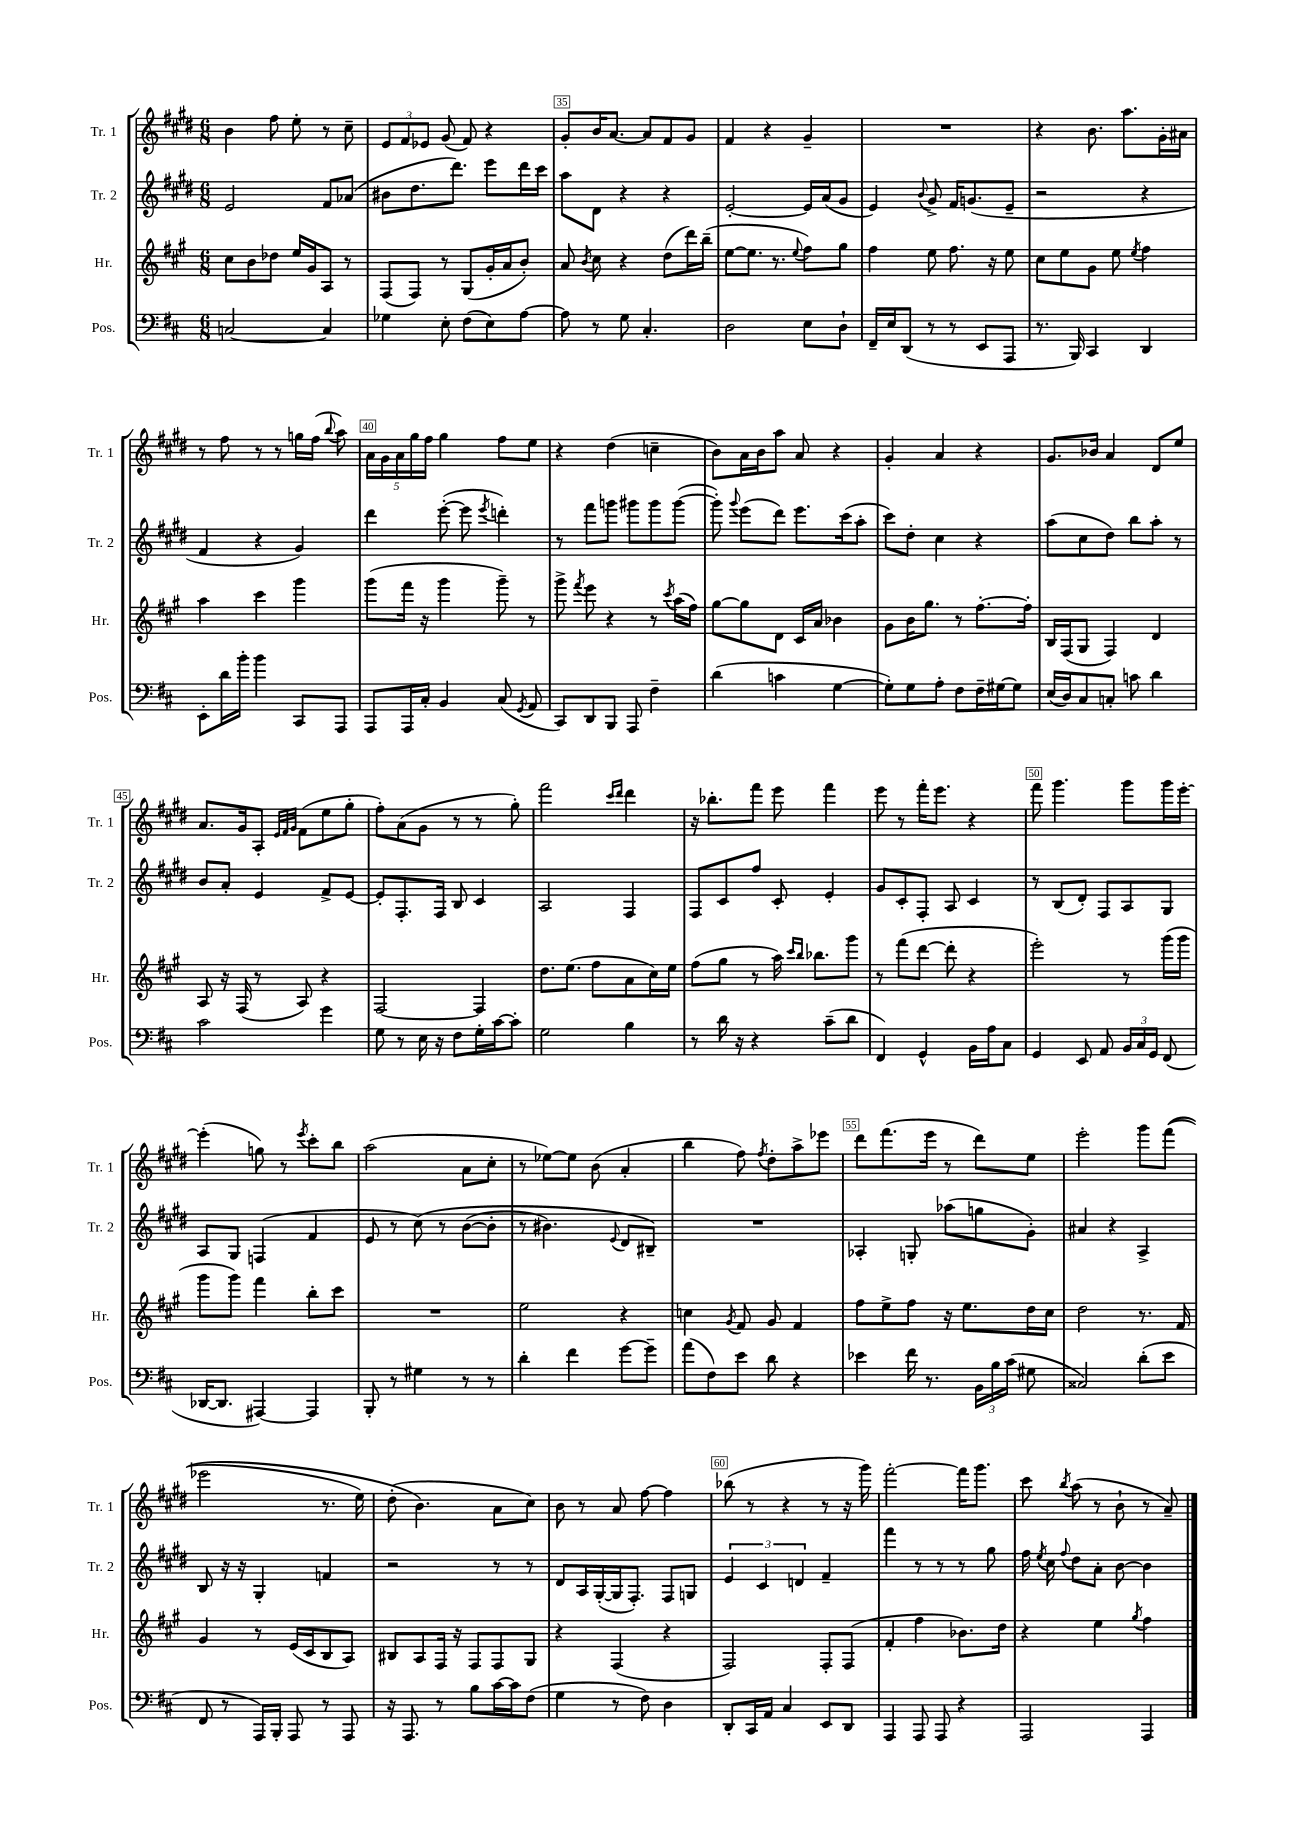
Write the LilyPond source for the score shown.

<<
\new StaffGroup <<
\new Staff = "s0" \with { instrumentName = "Tr. 1" shortInstrumentName = "Tr. 1" } {
    \clef treble \key e \major \numericTimeSignature \time 6/8
    \autoBeamOff b'4 fis''8 e''8-. r8 cis''8-- |
    \tuplet 3/2 { e'8[ fis'8 ees'8] } gis'8( fis'8) r4 |
    gis'8[-. b'16 a'8.]~ a'8[ fis'8 gis'8] |
    fis'4 r4 gis'4-- |
    R2. |
    r4 b'8. a''8.[ gis'16-. ais'16] |
    r8 fis''8 r8 r8 g''16[ fis''16]( \appoggiatura { b''8 } a''8) |
    \tuplet 5/4 { a'16[ gis'16 a'16 gis''16 fis''16] } gis''4 fis''8[ e''8] |
    r4 dis''4( c''4-- |
    b'8[) a'16 b'16 a''8] a'8 r4 |
    gis'4-. a'4 r4 |
    gis'8.[ bes'16] a'4 dis'8[ e''8] |
    a'8.[ gis'16 a8]-. \grace { e'32[ fis'32 gis'32] } fis'8[( e''8 gis''8]-. |
    fis''8[-.) a'8( gis'8] r8 r8 gis''8-.) |
    fis'''2 \grace { cis'''16[ dis'''16] } dis'''4 |
    r16 bes''8.[-. fis'''8] e'''8 fis'''4 |
    e'''8 r8 fis'''16[-. e'''8.] r4 |
    fis'''8 gis'''4. gis'''8[ gis'''16 e'''16]~-. |
    e'''4-.( g''8) r8 \acciaccatura { e'''8 } cis'''8[-. b''8] |
    a''2( a'8[ cis''8]-. |
    r8 ees''8[~) ees''8] b'8( a'4-. |
    b''4 fis''8) \acciaccatura { fis''8 } dis''8[-. a''8-> ees'''8] |
    dis'''8[ fis'''8.( e'''16] r8 dis'''8[) e''8] |
    e'''2-. gis'''8[ fis'''8](\( |
    ees'''2 r8. e''16) |
    dis''8-.( b'4.\) a'8[ cis''8]) |
    b'8 r8 a'8 fis''8~ fis''4 |
    bes''8( r8 r4 r8 r16 gis'''16) |
    fis'''2~-. fis'''16[ gis'''8.] |
    cis'''8 \acciaccatura { b''8 } a''8( r8 b'8-! r8 a'8--) \bar "|." |
}
\new Staff = "s1" \with { instrumentName = "Tr. 2" shortInstrumentName = "Tr. 2" } {
    \clef treble \key e \major \numericTimeSignature \time 6/8
    \autoBeamOff e'2 fis'8[ aes'8]( |
    bis'8[ dis''8. dis'''8.]) e'''8[ dis'''16 cis'''16] |
    a''8[ dis'8] r4 r4 |
    e'2~-. e'16[ a'16( gis'8] |
    e'4) \appoggiatura { b'8 } gis'8-> fis'16[ g'8.( e'8]-- |
    r2 r4 |
    fis'4 r4 gis'4) |
    dis'''4 e'''8~-.( e'''8 \acciaccatura { e'''8 } d'''4-.) |
    r8 fis'''8[ g'''8] gis'''8[ gis'''8 gis'''8]~( |
    gis'''8-.) \appoggiatura { gis'''8 } e'''8[( dis'''8]) e'''8.[ cis'''16( a''8]-. |
    cis'''8[) dis''8]-. cis''4 r4 |
    a''8[( cis''8 dis''8]) b''8[ a''8]-. r8 |
    b'8[ a'8]-. e'4 fis'8[-> e'8]~ |
    e'8[-. fis8.-. fis16] b8 cis'4 |
    a2 fis4 |
    fis8[ cis'8 fis''8] cis'8-. e'4-. |
    gis'8[ cis'8-. fis8]-. a8 cis'4 |
    r8 b8[( dis'8]-.) fis8[ a8 gis8] |
    a8[ gis8] f4( fis'4 |
    e'8 r8 cis''8)\( r8 b'8[~( b'8]-. |
    r8 bis'4.) \appoggiatura { e'8 } dis'8[ bis8]--\) |
    R2. |
    aes4-. g8-. aes''8[( g''8 gis'8]-.) |
    ais'4 r4 a4-> |
    b8 r16 r16 gis4-. f'4 |
    r2 r8 r8 |
    dis'8[ a16 gis16~-.( gis16 fis8.]-.) fis8[ g8] |
    \tuplet 3/2 { e'4 cis'4 d'4 } fis'4-- |
    fis'''4 r8 r8 r8 gis''8 |
    fis''16 \acciaccatura { e''8 } cis''16 \appoggiatura { fis''8 } dis''8[ a'8]-. b'8~ b'4 \bar "|." |
}
\new Staff = "s2" \with { instrumentName = "Hr." shortInstrumentName = "Hr." } {
    \clef treble \key a \major \numericTimeSignature \time 6/8
    \autoBeamOff cis''8[ b'8 des''8] e''16[ gis'16 a8] r8 |
    fis8[( fis8]) r8 gis8[( gis'16-. a'16 b'8]-.) |
    a'8 \acciaccatura { b'8 } cis''8 r4 d''8[( d'''16) b''16]--( |
    e''8[~ e''8.] r8. \appoggiatura { e''8 } fis''8[) gis''8] |
    fis''4 e''8 fis''8. r16 e''8 |
    cis''8[ e''8 gis'8] e''8 \acciaccatura { e''8 } fis''4 |
    a''4 cis'''4 gis'''4 |
    gis'''8[( fis'''16] r16 gis'''4 gis'''8--) r8 |
    gis'''8-> \acciaccatura { fis'''8 } e'''8 r4 r8 \acciaccatura { cis'''8 } a''16[( fis''16]) |
    gis''8[~ gis''8 d'8] cis'16[ a'16] bes'4 |
    gis'8[ b'16 gis''8.] r8 fis''8.[~-. fis''16]-. |
    b16[ fis16( gis8] fis4) d'4 |
    a8 r16 fis16( r8 a8) r4 |
    fis2~ fis4 |
    d''8.[ e''8.]( fis''8[ a'8 cis''16) e''16] |
    fis''8[( gis''8] r8 a''16) \grace { cis'''16[ b''16] } bes''8.[ gis'''8] |
    r8 fis'''8[( d'''8]~ d'''8-. r4 |
    e'''2-.) r8 gis'''16[( gis'''16] |
    gis'''8[ gis'''8]) fis'''4 b''8[-. cis'''8] |
    R2. |
    e''2 r4 |
    c''4 \acciaccatura { gis'8 } fis'8 gis'8 fis'4 |
    fis''8[ e''8-> fis''8] r16 e''8.[ d''16 cis''16] |
    d''2 r8. fis'16 |
    gis'4 r8 e'16[( cis'16 b8 a8]) |
    bis8[ a8 fis16] r16 fis8[ fis8 gis8] |
    r4 fis4( r4 |
    fis2) fis8[-. fis8]( |
    fis'4-. fis''4 bes'8.[) d''16] |
    r4 e''4 \acciaccatura { gis''8 } fis''4 \bar "|." |
}
\new Staff = "s3" \with { instrumentName = "Pos." shortInstrumentName = "Pos." } {
    \clef bass \key d \major \numericTimeSignature \time 6/8
    \autoBeamOff c2~ c4 |
    ges4 e8-. fis8[( e8) a8]~ |
    a8 r8 g8 cis4.-. |
    d2 e8[ d8]-! |
    fis,16[-- e16 d,8]( r8 r8 e,8[ a,,8] |
    r8. b,,16) cis,4 d,4 |
    e,8[-. d'16 b'16]-. b'4 cis,8[ a,,8] |
    a,,8[ a,,16 cis16]-. b,4 cis8( \acciaccatura { g,8 } a,8 |
    cis,8[) d,8 b,,8] a,,8 fis4-- |
    d'4( c'4 g4~ |
    g8[-.) g8 a8]-. fis8[ fis16-- gis16~ gis8] |
    e16[( d16) cis8 c8]-. c'8 d'4 |
    cis'2 g'4 |
    g8 r8 e16 r16 fis8[ g16-. cis'16~ cis'8]-. |
    g2 b4 |
    r8 d'16 r16 r4 cis'8[--( d'8] |
    fis,4) g,4-^ b,16[ a16 cis8] |
    g,4 e,8 a,8 \tuplet 3/2 { b,16[ cis16 g,16] } fis,8( |
    des,16[~ des,8.] ais,,4~) ais,,4 |
    b,,8-. r8 gis4 r8 r8 |
    d'4-. fis'4 g'8[~ g'8]-- |
    a'8[( fis8) e'8] d'8 r4 |
    ees'4 fis'16 r8. \tuplet 3/2 { b,16[ b16 cis'16]( } gis8 |
    cisis2) d'8[-.( e'8] |
    fis,8 r8 a,,16[) b,,16]-. a,,8 r8 a,,8 |
    r16 a,,8. r8 b8[ cis'16~ cis'16 fis8]( |
    g4 r8 fis8) d4 |
    d,8[-. cis,16 a,16] cis4 e,8[ d,8] |
    a,,4 a,,8 a,,8 r4 |
    a,,2 a,,4 \bar "|." |
}
>>
>>
\layout { \context { \Score currentBarNumber = #33 \override BarNumber.break-visibility = ##(#f #t #t) barNumberVisibility = #(every-nth-bar-number-visible 5) \override BarNumber.stencil = #(make-stencil-boxer 0.1 0.3 ly:text-interface::print) } }
